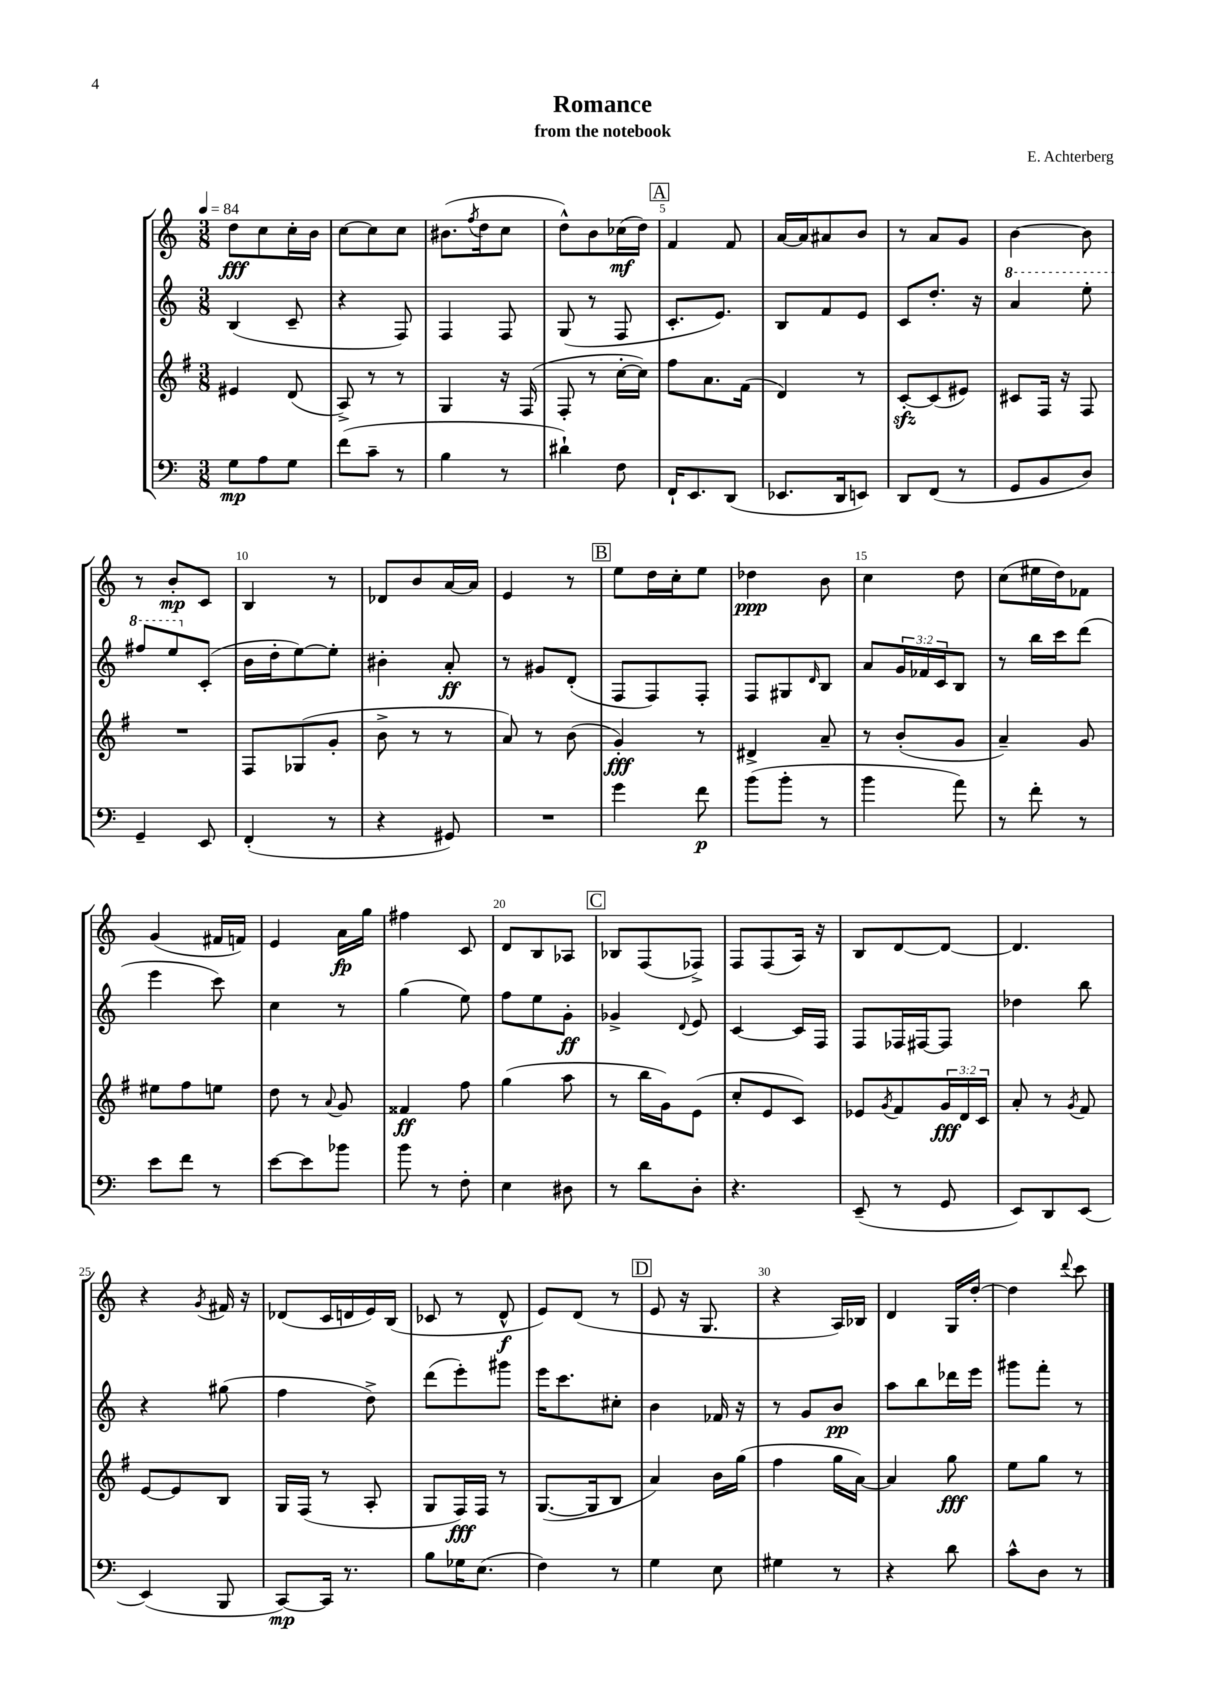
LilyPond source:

\header { title = "Romance" composer = "E. Achterberg" subtitle = "from the notebook" }
<<
\new StaffGroup <<
\new Staff = "s0" {
    \clef treble \key c \major \numericTimeSignature \time 3/8 \tempo 4 = 84
    d''8\fff c''8 c''16-. b'16 |
    c''8~ c''8 c''8 |
    bis'8.( \acciaccatura { f''8 } d''16 c''8 |
    d''8-^) b'8 ces''16\mf( d''16) |
    \mark \markup { \box "A" } f'4 f'8 |
    a'16~ a'16 ais'8 b'8 |
    r8 a'8 g'8 |
    b'4~ b'8 |
    r8 b'8-.\mp c'8 |
    b4 r8 |
    des'8 b'8 a'16~ a'16 |
    e'4 r8 |
    \mark \markup { \box "B" } e''8 d''16 c''16-. e''8 |
    des''4\ppp b'8 |
    c''4 d''8 |
    c''8( eis''16 d''16) fes'8 |
    g'4( fis'16 f'16) |
    e'4 a'16\fp g''16 |
    fis''4 c'8 |
    d'8 b8 aes8 |
    \mark \markup { \box "C" } bes8 f8( fes8->) |
    f8 f8( a16) r16 |
    b8 d'8~ d'8~ |
    d'4. |
    r4 \acciaccatura { g'8 } fis'16 r16 |
    des'8( c'16 d'16 e'16) b16( |
    ces'8 r8 d'8-^\f |
    e'8) d'8( r8 |
    \mark \markup { \box "D" } e'8 r16 g8. |
    r4 a16) bes16 |
    d'4 g16 d''16~-. |
    d''4 \appoggiatura { d'''8 } c'''8 \bar "|." |
}
\new Staff = "s1" {
    \clef treble \key c \major \numericTimeSignature \time 3/8 \override Staff.TupletNumber.text = #tuplet-number::calc-fraction-text
    b4( c'8-- |
    r4 f8) |
    f4 f8 |
    g8( r8 f8 |
    \mark \markup { \box "A" } c'8.-. e'8.) |
    b8 f'8 e'8 |
    c'8 d''8.-. r16 |
    \ottava #1 a''4 e'''8-. |
    fis'''8 e'''8 \ottava #0 c'8-.( |
    b'16 d''16-. e''8~) e''8-. |
    bis'4-. a'8-.\ff |
    r8 gis'8 d'8-.( |
    \mark \markup { \box "B" } f8 f8) f8-. |
    f8 gis8 \grace { d'16 } b8 |
    a'8 \tuplet 3/2 { g'16 fes'16 c'16 } b8 |
    r8 b''16 c'''16 d'''8( |
    e'''4 c'''8) |
    c''4 r8 |
    g''4( e''8) |
    f''8 e''8 g'8-.\ff |
    \mark \markup { \box "C" } ges'4-> \appoggiatura { d'8 } e'8 |
    c'4~ c'16 f16 |
    f8 fes16 fis16~ fis8 |
    des''4 b''8 |
    r4 gis''8( |
    f''4 d''8->) |
    d'''8( e'''8-.) gis'''8 |
    e'''16 c'''8. cis''8-. |
    \mark \markup { \box "D" } b'4 fes'16 r16 |
    r8 g'8 b'8\pp |
    a''8 b''8 des'''16 e'''16 |
    gis'''8 f'''8-. r8 \bar "|." |
}
\new Staff = "s2" {
    \clef treble \key g \major \numericTimeSignature \time 3/8 \override Staff.TupletNumber.text = #tuplet-number::calc-fraction-text
    eis'4 d'8( |
    a8->) r8 r8 |
    g4 r16 fis16( |
    fis8-. r8 c''16~-. c''16) |
    \mark \markup { \box "A" } fis''8 a'8. fis'16( |
    d'4) r8 |
    c'8~-.\sfz c'8( eis'8) |
    cis'8 fis16 r16 fis8 |
    R4. |
    fis8 ges8( g'8-. |
    b'8-> r8 r8 |
    a'8) r8 b'8( |
    \mark \markup { \box "B" } g'4-.\fff) r8 |
    dis'4-> a'8-- |
    r8 b'8-.( g'8 |
    a'4--) g'8 |
    eis''8 fis''8 e''8 |
    d''8 r8 \appoggiatura { a'8 } g'8 |
    fisis'4\ff fis''8 |
    g''4( a''8 |
    \mark \markup { \box "C" } r8 b''16 g'16) e'8( |
    c''8-. e'8 c'8) |
    ees'8 \acciaccatura { g'8 } fis'8 \tuplet 3/2 { g'16\fff d'16 c'16 } |
    a'8-. r8 \acciaccatura { g'8 } fis'8 |
    e'8~ e'8 b8 |
    g16 fis16( r8 a8-. |
    g8 fis16\fff) fis16 r8 |
    g8.~( g16 b8 |
    \mark \markup { \box "D" } a'4) b'16 g''16( |
    fis''4 g''16 a'16~) |
    a'4 g''8\fff |
    e''8 g''8 r8 \bar "|." |
}
\new Staff = "s3" {
    \clef bass \key c \major \numericTimeSignature \time 3/8
    g8\mp a8 g8 |
    f'8( c'8-- r8 |
    b4 r8 |
    dis'4-!) f8 |
    \mark \markup { \box "A" } f,16-! e,8. d,8( |
    ees,8. d,16 e,8) |
    d,8 f,8( r8 |
    g,8 b,8 d8) |
    g,4-- e,8 |
    f,4-.( r8 |
    r4 gis,8) |
    R4. |
    \mark \markup { \box "B" } g'4 f'8\p |
    b'8( b'8-. r8 |
    b'4 a'8) |
    r8 f'8-. r8 |
    e'8 f'8 r8 |
    e'8~ e'8 bes'8 |
    b'8 r8 f8-. |
    e4 dis8 |
    \mark \markup { \box "C" } r8 d'8 d8-. |
    r4. |
    e,8--( r8 g,8 |
    e,8) d,8 e,8~ |
    e,4( b,,8 |
    c,8~\mp) c,16 r8. |
    b8 ges16 e8.( |
    f4) r8 |
    \mark \markup { \box "D" } g4 e8 |
    gis4 r8 |
    r4 d'8 |
    c'8-^ d8 r8 \bar "|." |
}
>>
>>
\layout { \context { \Score \override BarNumber.break-visibility = ##(#f #t #t) barNumberVisibility = #(every-nth-bar-number-visible 5) } }
